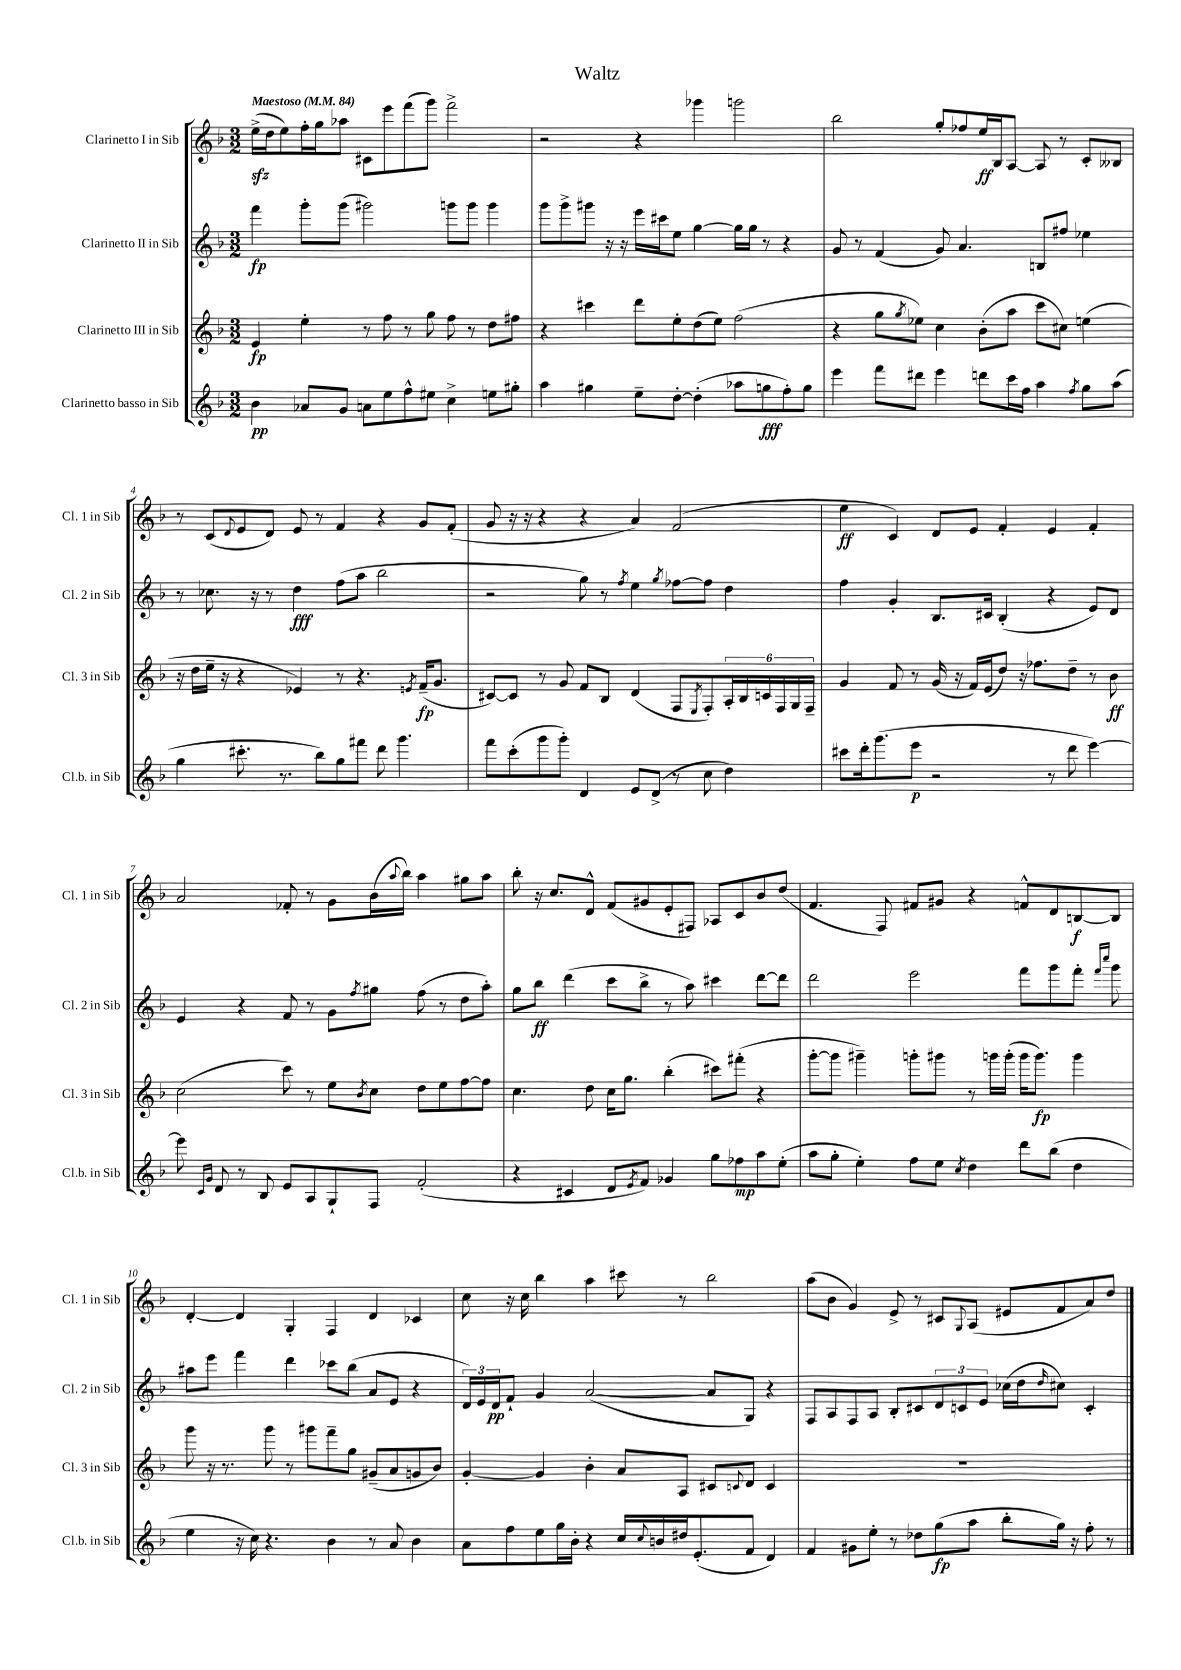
\header { title = "Waltz" }
<<
\new StaffGroup <<
\new Staff = "s0" \with { instrumentName = "Clarinetto I in Sib" shortInstrumentName = "Cl. 1 in Sib" } {
    \clef treble \key f \major \numericTimeSignature \time 3/2 \tempo "Maestoso" 4 = 84
    e''16->\sfz( d''16 e''8) f''16-. g''16 aes''8 cis'8 e'''8 f'''8( g'''8) f'''2-> |
    r2 r4 ges'''4 g'''2 |
    bes''2 g''8-. fes''8 e''16\ff bes16 a8~ a8 r8 c'8-. beses8 |
    r8 c'8( \appoggiatura { d'8 } e'8 d'8) e'8 r8 f'4 r4 g'8 f'8-.( |
    g'8 r16 r16 r4 r4 a'4) f'2( |
    e''4\ff c'4) d'8 e'8 f'4-. e'4 f'4-. |
    a'2 fes'8-. r8 g'8 bes'16( \appoggiatura { a''8 } bes''16) a''4 gis''8 a''8 |
    bes''8-. r16 c''8. d'8-^ f'8( gis'8 e'8-. fis8) aes8 c'8 bes'8 d''8( |
    f'4. f8) fis'8 gis'8 r4 f'8-^ d'8 b8~\f b8 |
    d'4~-. d'4 g4-. f4 d'4 ces'4 |
    c''8 r16 c''16 bes''4 a''4 cis'''8 r8 bes''2 |
    a''8( bes'8 g'4) e'8-> r8 cis'8 \appoggiatura { g8 } a8( eis'8 f'8 a'8) d''8 \bar "|." |
}
\new Staff = "s1" \with { instrumentName = "Clarinetto II in Sib" shortInstrumentName = "Cl. 2 in Sib" } {
    \clef treble \key f \major \numericTimeSignature \time 3/2
    f'''4\fp g'''8-. g'''8( gis'''2) g'''8 g'''8 g'''4 |
    g'''8 g'''8-> gis'''8 r16 r16 e'''16 cis'''16 e''8 g''4~ g''16 g''16 r8 r4 |
    g'8 r8 f'4( g'8) a'4. b8 fis''8 ees''4 |
    r8 ces''8. r16 r8 d''4\fff f''8( a''8 bes''2 |
    r2 g''8) r8 \acciaccatura { f''8 } e''4 \acciaccatura { g''8 } fes''8~ fes''8 d''4 |
    f''4 g'4-. bes8. cis'16 bes4-.( r4 e'8) d'8 |
    e'4 r4 f'8 r8 g'8 \acciaccatura { f''8 } gis''8 f''8( r8 d''8 a''8-.) |
    g''8 bes''8\ff d'''4( c'''8 bes''8-> r8 a''8) cis'''4 d'''8~ d'''8 |
    d'''2 e'''2 f'''8 g'''8 f'''8-. \grace { f'''16 c''''16 } g'''8 |
    ais''8 e'''8 f'''4 d'''4 ces'''8 bes''8( a'8 e'8 r4 |
    \tuplet 3/2 { d'16) e'16 d'16\pp } f'8-! g'4 a'2~( a'8 g8) r4 |
    f8 a8 f8 a8 bes8-. cis'8 \tuplet 3/2 { d'8 c'8 e'8 } ces''16( d''16 \grace { d''16 } cis''8) c'4-. \bar "|." |
}
\new Staff = "s2" \with { instrumentName = "Clarinetto III in Sib" shortInstrumentName = "Cl. 3 in Sib" } {
    \clef treble \key f \major \numericTimeSignature \time 3/2
    e'4\fp e''4-. r8 f''8 r8 g''8 f''8 r8 d''8 fis''8 |
    r4 cis'''4 d'''8 e''8-. d''8( e''8) f''2( |
    r4 g''8 \acciaccatura { g''8 } ees''8) c''4 bes'8-.( a''8 c'''8 cis''8) e''4( |
    r16 d''16 e''16-- r16 r4 ees'4) r8 r4. \acciaccatura { e'8 } f'16--\fp( g'8. |
    cis'8~) cis'8 r8 g'8 f'8 bes8 d'4( f8 \acciaccatura { e8 } f8-.) \tuplet 6/4 { a16-. bes16 c'16 f16 g16 f16-- } |
    g'4 f'8 r8 g'16( r16 f'16) e'16( d''8) r16 fes''8. d''8-- r8 bes'8\ff |
    c''2( c'''8) r8 e''8 \acciaccatura { bes'8 } c''8 d''8 e''8 f''8~ f''8 |
    c''4. d''8 c''16 g''8. bes''4-.( cis'''8) fis'''8-.( r4 |
    g'''8~-. g'''8 gis'''4--) g'''8-. gis'''8 r8 g'''16 g'''16-.( g'''16 g'''8.\fp) g'''4 |
    g'''8 r16 r8. g'''8 r8 gis'''8 f'''8-- g''8 gis'8--( a'8 g'8 bes'8) |
    g'4~-. g'4 bes'4-. a'8 a8 cis'8 \appoggiatura { c'8 } d'8 c'4 |
    R1. \bar "|." |
}
\new Staff = "s3" \with { instrumentName = "Clarinetto basso in Sib" shortInstrumentName = "Cl.b. in Sib" } {
    \clef treble \key f \major \numericTimeSignature \time 3/2
    bes'4\pp aes'8 g'8 a'8 e''8 f''8-^ eis''8 c''4-> e''8 gis''8-. |
    a''4 gis''4 e''8-- d''8~-. d''4-.( aes''8 g''8\fff f''8-.) g''8 |
    e'''4 f'''8 dis'''8 e'''4 d'''8 c'''16 f''16 a''4 \acciaccatura { f''8 } g''8 a''8( |
    g''4 cis'''8.-. r8. bes''8) g''8 fis'''8 d'''8 g'''4. |
    f'''8 c'''8-.( g'''8 g'''8-.) d'4 e'8 d'8->( r8 c''8 d''4) |
    cis'''8 d'''16-. g'''8.( e'''8\p r2 r8 d'''8 e'''4~) |
    e'''8 \grace { c'16 g'16 } d'8 r8 bes8 e'8 a8 g8-! f8 f'2-.( |
    r4 cis'4 d'8 \acciaccatura { e'8 } f'8) ges'4 g''8 fes''8\mp a''8 e''8-.( |
    a''8 g''8-. e''4-.) f''8 e''8 \acciaccatura { c''8 } d''4 d'''8 bes''8( d''4 |
    e''4 r16 c''16) r4. bes'4 r8 a'8 bes'4 |
    a'8 f''8 e''8 g''16 bes'16-. r4 c''16 \appoggiatura { c''8 } b'16 dis''16 e'8.-.( f'8 d'4) |
    f'4 gis'8 e''8-. r8 des''8 g''8\fp( a''8 bes''8-. g''16) r16 f''8-. r8 \bar "|." |
}
>>
>>
